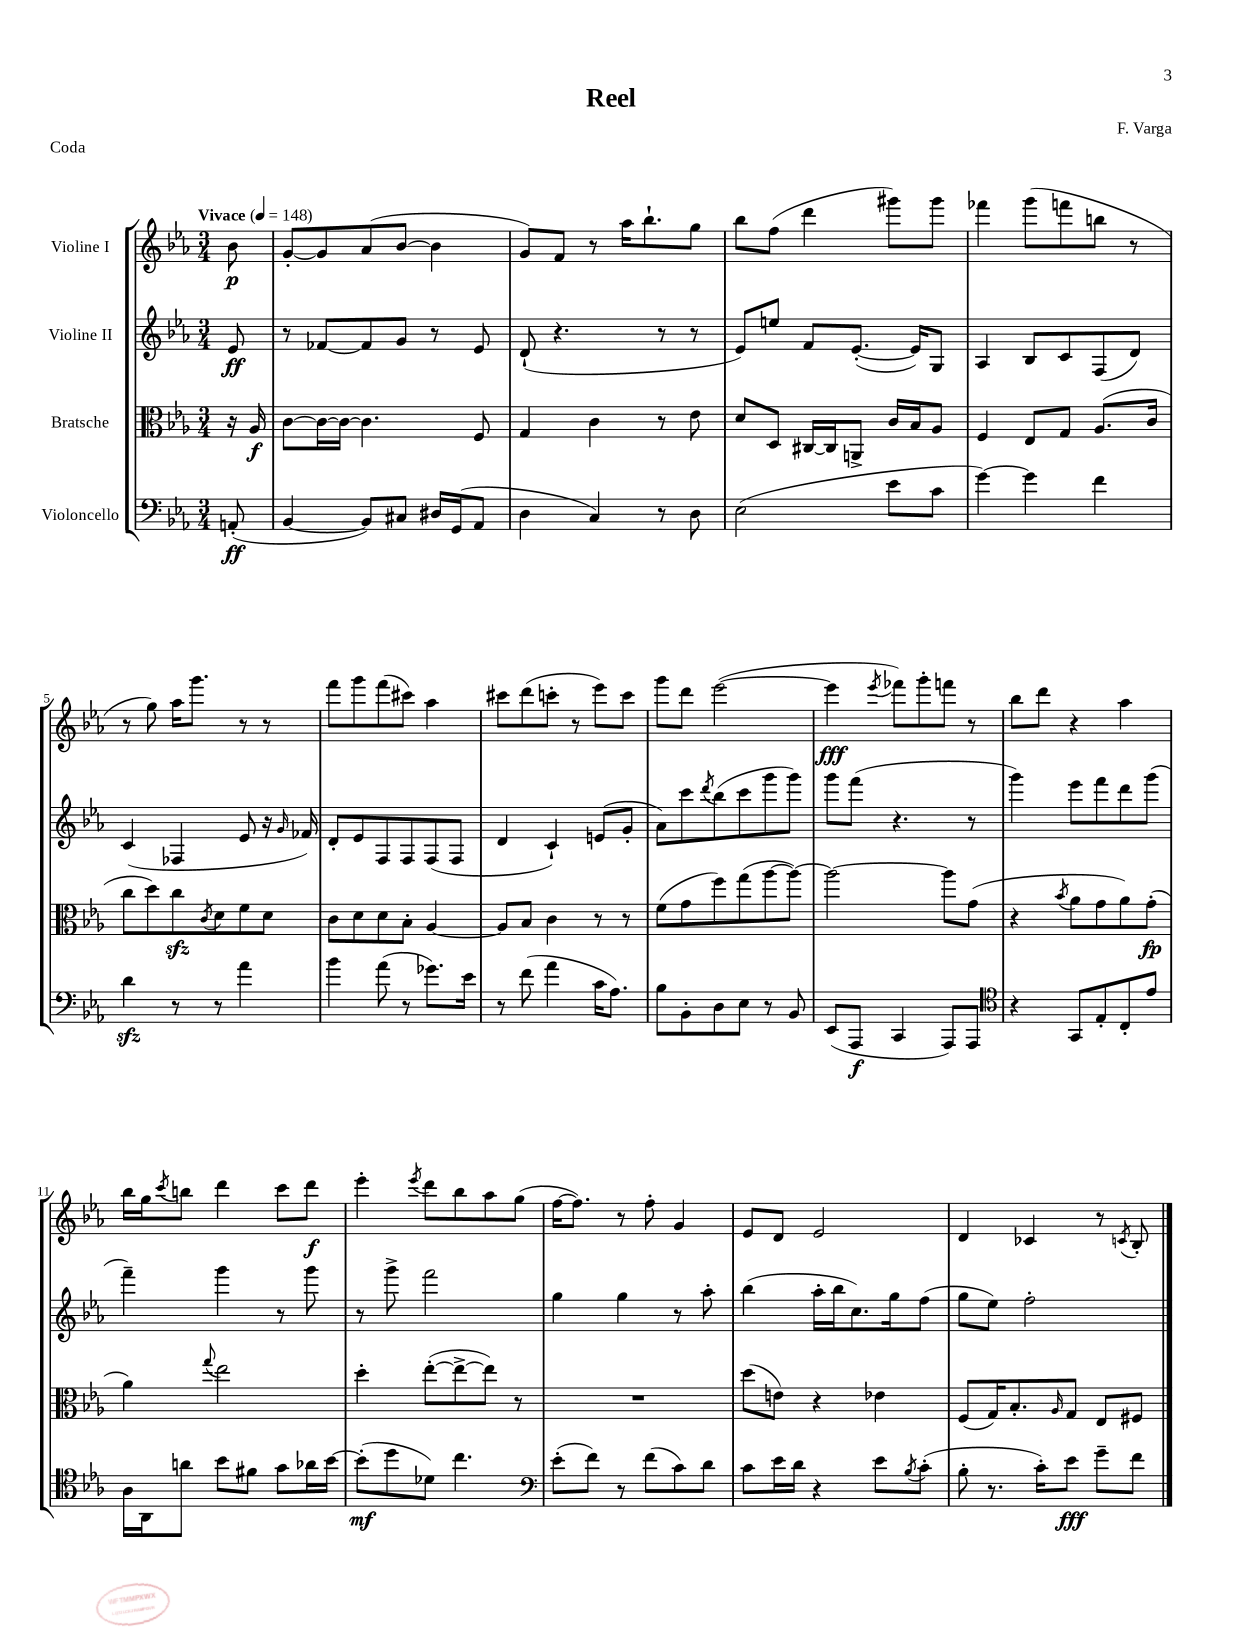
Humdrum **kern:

**kern	**kern	**kern	**kern
*staff4	*staff3	*staff2	*staff1
*clefF4	*clefC3	*clefG2	*clefG2
*k[b-e-a-]	*k[b-e-a-]	*k[b-e-a-]	*k[b-e-a-]
*M3/4	*M3/4	*M3/4	*M3/4
*MM148	*MM148	*MM148	*MM148
(8AA'/	16r	8e-/	8b-\
.	16A-/	.	.
=	=	=	=
[4BB-/	[8c\L	8r	[8g'/L
.	16c\_L	[8f-/L	8g/]
.	16c\_JJ	.	.
8BB-/]L)	4.c\]	8f-/]	(8a-/
8C#/J	.	8g/J	[8b-/J
16D#/LL	.	8r	4b-\]
(16GG/J	.	.	.
8AA-/J	8F/	8e-/	.
=	=	=	=
4D\	4G/	(8d`/	8g/L)
.	.	4.r	8f/J
4C/)	4c\	.	8r
.	.	.	16aa-\LK
.	.	.	8.bb-`\
8r	8r	8r	.
8D\	8e-\	8r	8gg\J
=	=	=	=
(2E-\	8d/L	8e-/L)	8bb-\L
.	8D/J	8ee/J	(8ff\J
.	[16C#/LL	8f/L	4ddd\
.	16C#/]J	.	.
.	8AA^/J	([8.e-'/J	.
8e-\L	16c/LL	.	8ggg#\L)
.	16B-/J	16e-/]LK)	.
8c\J	8A-/J	8G/J	8ggg#\J
=	=	=	=
[4g\)	4F/	4A-/	4fff-\
4g\]	8E-/L	8B-/L	(8ggg\L
.	8G/J	8c/	8fff\
4f\	(8.A-/L	(8F/	8bb\J
.	.	8d/J)	8r
.	16c/Jk	.	.
=	=	=	=
4d\	8cc\L	(4c/	8r
.	8dd\)	.	8gg\)
8r	8cc\	4F-/	16aa-\LK
.	.	.	8.ggg\J
.	8qc/	.	.
8r	8d\	.	.
4a-\	8f\	8e-/	8r
.	8d\J	16r	8r
.	.	16qqg/	.
.	.	16f-/)	.
=	=	=	=
4b-\	8c\L	8d'/L	8fff\L
.	8d\	8e-/	8ggg\
(8a-\	8d\	8F/	(8fff\
8r	8B-'\J	8F/	8ccc#\J)
8.g-\L)	[4A-/	(8F/	4aa-\
.	.	8F/J	.
16e-\Jk	.	.	.
=	=	=	=
8r	8A-/]L	4d/	8ccc#\L
(8f\	8B-/J	.	(8ddd\
4a-\	4c\	4c`/)	8ccc'\J
.	.	.	8r
16c\LK	8r	(8e/L	8eee-\L)
8.A-\J)	.	.	.
.	8r	8g'/J	8ccc\J
=	=	=	=
8B-\L	(8f\L	8a-\L)	8ggg\L
8BB-'\	8g\	8ccc\	8ddd\J
.	.	8qddd/	.
8D\	8ff\)	(8bb-\	([2eee-\
8E-\J	(8gg\	8ccc\	.
8r	[8aa-\	8ggg\	.
8BB-/	8aa-\_J)	8ggg\J)	.
=	=	=	=
(8EE-/L	2aa-\_	8ggg\L	4eee-\]
8AAA-/J	.	(8fff\J	.
.	.	.	8qeee-/
4CC/	.	4.r	8fff-\L)
.	.	.	8ggg'\
8AAA-/L)	8aa-\]L	.	8fff\J
8AAA-/J	(8g\J	8r	8r
=	=	=	=
*clefC4	*	*	*
4r	4r	4ggg\)	8bb-\L
.	.	.	8ddd\J
.	8qb-/	.	.
8GG/L	8a-\L	8eee-\L	4r
8E-'/	8g\	8fff\	.
8C'/	8a-\)	8ddd\	4aa-\
8e-/J	(8g'\J	(8ggg\J	.
=	=	=	=
16A-\LL	4a-\)	4fff~\)	16bb-\LL
16AA-\J	.	.	16gg\J
.	.	.	8qccc/
8a\J	.	.	8bb\J
.	8qqgg/	.	.
8b-\L	2ee-\	4ggg\	4ddd\
8f#\J	.	.	.
8g\L	.	8r	8ccc\L
16a-\L	.	8ggg\	8ddd\J
[16b-\JJ	.	.	.
=	=	=	=
(8b-'\]L	4dd'\	8r	4eee-'\
8dd\	.	8ggg^\	.
.	.	.	8qeee-/
8d-\J)	([8ee-'\L	2fff\	8ddd\L
4.cc\	8ee-^\_	.	8bb-\
.	8ee-\]J)	.	8aa-\
.	8r	.	(8gg\J
=	=	=	=
*clefF4	*	*	*
(8e-'\L	2.r	4gg\	[16ff\LK
.	.	.	8.ff\]J)
8f\J)	.	.	.
8r	.	4gg\	8r
(8f\L	.	.	8ff'\
8c\)	.	8r	4g/
8d\J	.	8aa-'\	.
=	=	=	=
8c\L	(8dd\L	(4bb-\	8e-/L
16e-\L	8e\J)	.	8d/J
16d\JJ	.	.	.
4r	4r	16aa-'\LL	2e-/
.	.	16bb-\J	.
.	.	8.cc\)	.
8e-\L	4e-\	.	.
.	.	16gg\k	.
8qB-/	.	.	.
(8c'\J	.	(8ff\J	.
=	=	=	=
8B-'\	(8F/L	8gg\L	4d/
8.r	16G/K)	8ee-\J)	.
.	8.B-'/	.	.
.	.	2ff'\	4c-/
16c'\LK)	.	.	.
.	16qqA-/	.	.
8e-\J	8G/J	.	.
8g~\L	8E-/L	.	8r
.	.	.	8qc/
8f\J	8F#/J	.	8B-'/
==	==	==	==
*-	*-	*-	*-
